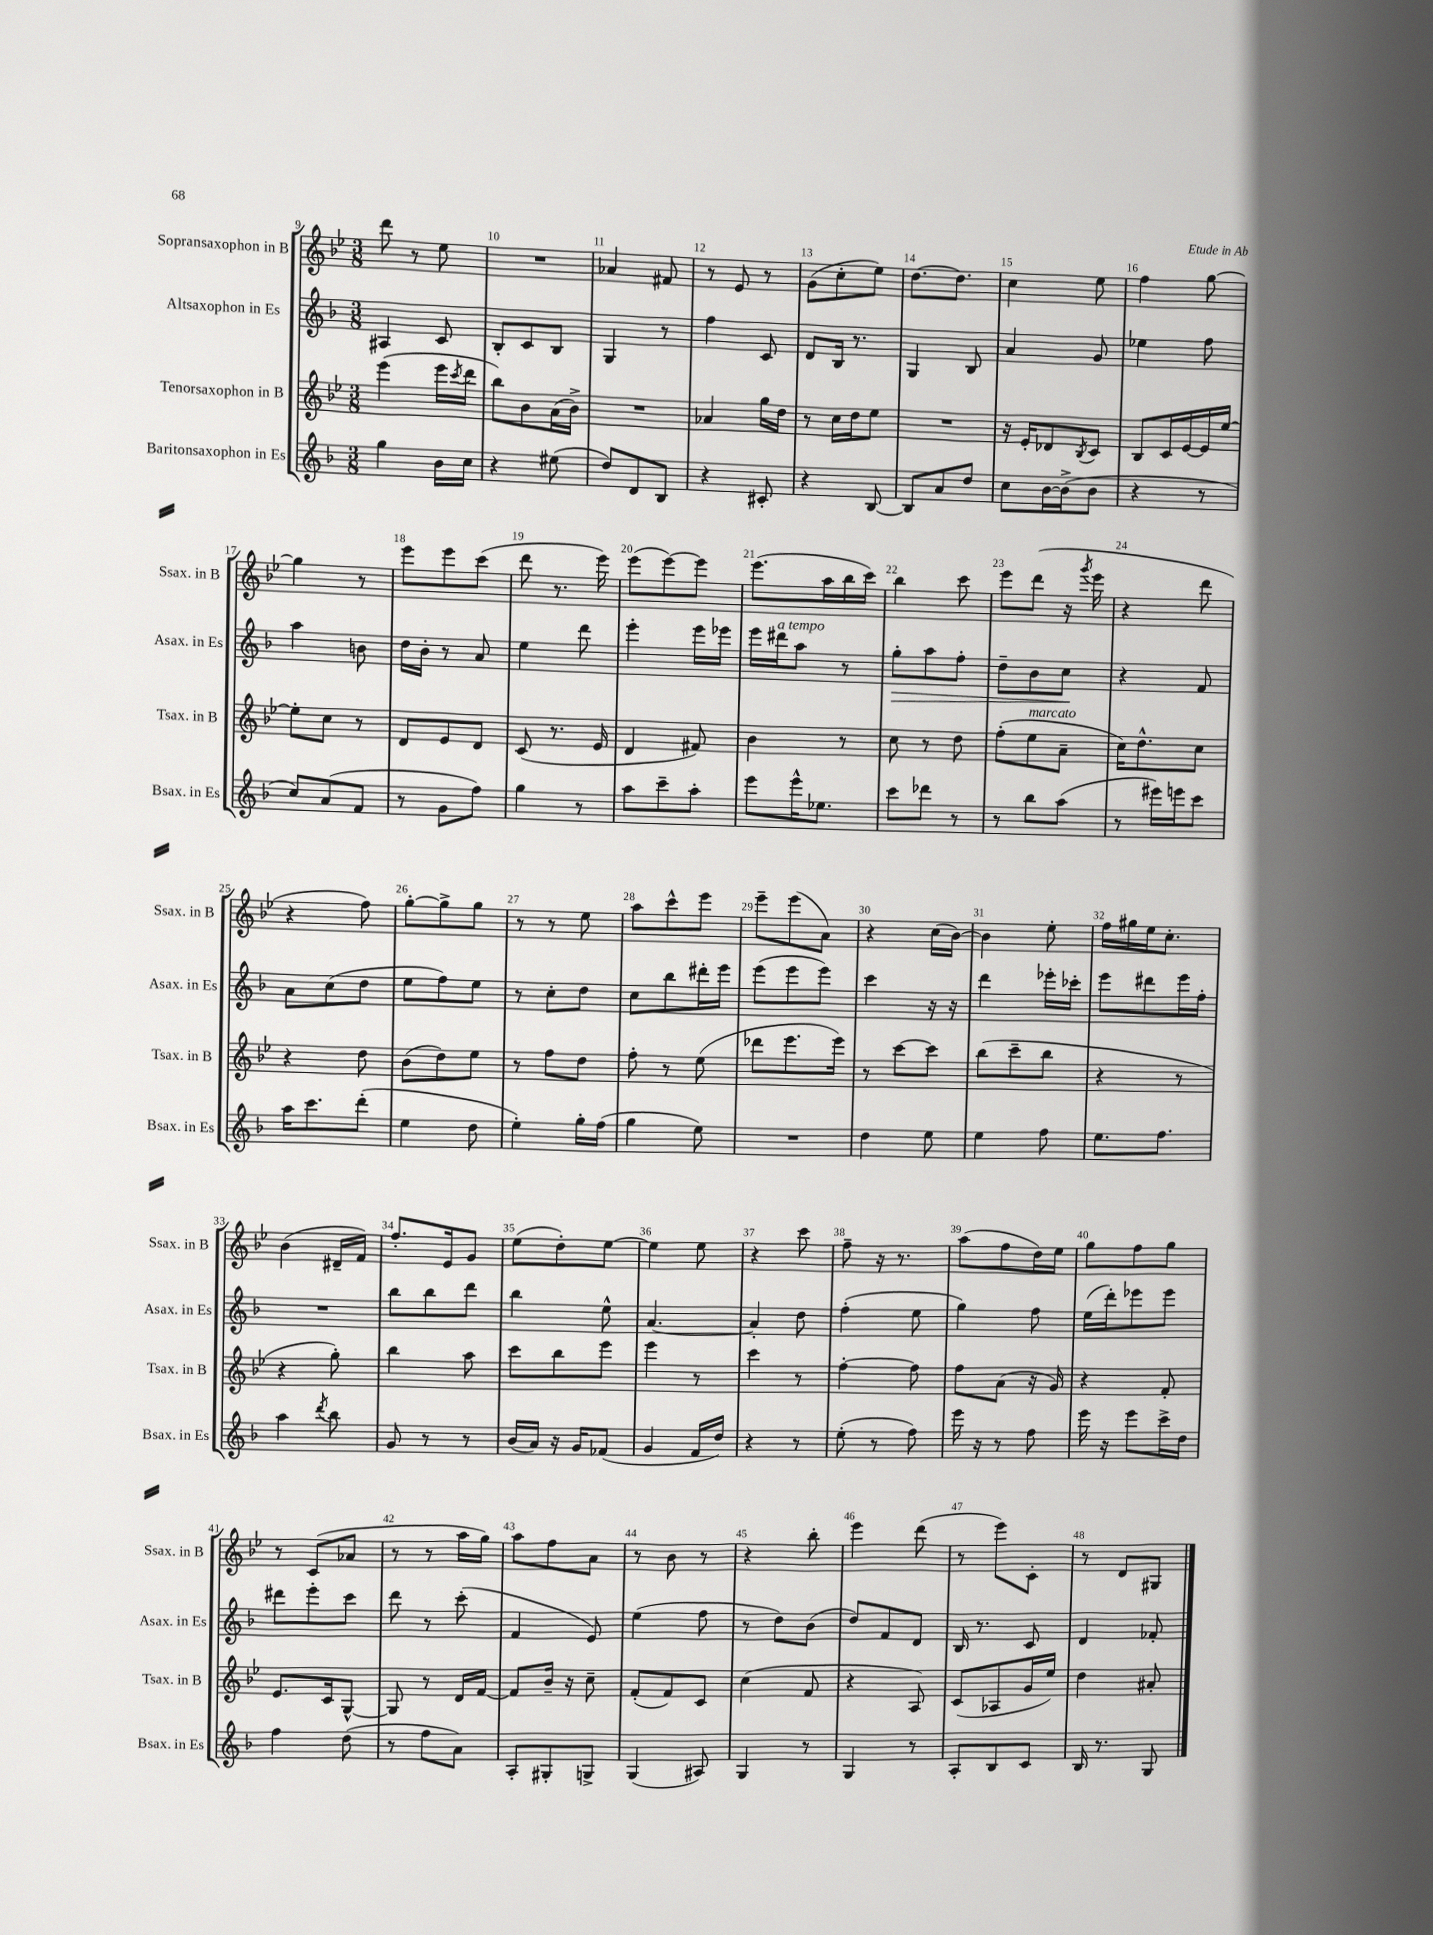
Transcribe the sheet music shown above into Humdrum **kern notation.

**kern	**kern	**kern	**dynam	**kern
*part4	*part3	*part2	*part2	*part1
*staff4	*staff3	*staff2	*staff2	*staff1
*I"Baritonsaxophon in Es	*I"Tenorsaxophon in B	*I"Altsaxophon in Es	*	*I"Sopransaxophon in B
*I'Bsax. in Es	*I'Tsax. in B	*I'Asax. in Es	*	*I'Ssax. in B
*clefG2	*clefG2	*clefG2	*	*clefG2
*k[b-]	*k[b-e-]	*k[b-]	*	*k[b-e-]
*M3/8	*M3/8	*M3/8	*	*M3/8
=9	=9	=9	=9	=9
4gg\	(4eee-\	4A#X/	.	8ddd\
.	.	.	.	8r
16b-\LL	16eee-\LL	8c/	.	8ee-\
.	8qccc/	.	.	.
16cc\JJ	16ddd\JJ	.	.	.
=10	=10	=10	=10	=10
4r	8bb-\L)	8B-'/L	.	4.r
.	8b-\	8c/	.	.
(8ee#X\	(16a\L	8B-/J	.	.
.	16b-^\JJ)	.	.	.
=11	=11	=11	=11	=11
8dd/L)	4.r	4G/	.	4a-X/
8d/	.	.	.	.
8B-/J	.	8r	.	8f#X/
=12	=12	=12	=12	=12
4r	4a-X/	4ff\	.	8r
.	.	.	.	8e-/
8c#X'/	16gg\LL	8c/	.	8r
.	16dd\JJ	.	.	.
=13	=13	=13	=13	=13
4r	8r	8d/L	.	(8g\L
.	16cc\LL	16B-/Jk	.	8cc'\
.	16dd\J	8.r	.	.
[8B-/	8ee-\J	.	.	8ee-\J)
=14	=14	=14	=14	=14
8B-/L]	4.r	4G/	.	[8.dd\L
8a/	.	.	.	.
.	.	.	.	8.dd\J]
8dd/J	.	8B-/	.	.
=15	=15	=15	=15	=15
8cc\L	16r	4a/	.	4cc\
.	16e-'/KL	.	.	.
[16b-\L	8d-X/	.	.	.
(16b-^\J]	.	.	.	.
.	8qB-/	.	.	.
8b-\J	8c/J	8g/	.	8ee-\
=16	=16	=16	=16	=16
4r	8B-/L	4ee-X\	.	4ff\
.	16c/L	.	.	.
.	[16e-/	.	.	.
8r	16e-/]	8ff\	.	[8gg\
.	[16ee-/JJ	.	.	.
!!LO:LB:g=z
=17	=17	=17	=17	=17
8cc/L)	8ee-'\L]	4aa\	.	4gg\]
(8a/	8cc\J	.	.	.
8f/J	8r	8bn\	.	8r
=18	=18	=18	=18	=18
8r	8d/L	16dd\LL	.	8eee-\L
.	.	16b-'\JJ	.	.
8g\L	8e-/	8r	.	8eee-\
8ff\J)	8d/J	8a/	.	(8ccc\J
=19	=19	=19	=19	=19
4gg\	(8c/	4ee\	.	8ddd\
.	8.r	.	.	8.r
8r	.	8ddd\	.	.
.	16e-/	.	.	16eee-\)
=20	=20	=20	=20	=20
8aa\L	4d/	4eee'\	.	(8eee-\L
8ccc~\	.	.	.	[8eee-\)
8aa'\J	8f#X/)	16eee\LL	.	8eee-\J]
.	.	16eee-X\JJ	.	.
=21	=21	=21	=21	=21
8eee\L	4b-\	16eee\LL	.	(8.eee-\L
!	!	!LO:TX:a:i:t=a tempo	!	!
.	.	16ddd#X\J	.	.
16eee^^\K	.	8aa\J	.	.
8.ee-X\J	.	.	.	16aa\L
.	8r	8r	.	16bb-\
.	.	.	.	16ccc\JJ)
=22	=22	=22	=22	=22
!	!	!	!LO:HP:b	!
8ccc\L	8cc\	8gg'\L	>	4bb-\
8ddd-X\J	8r	8aa\	.	.
8r	8dd\	8ff'\J	.	8ccc\
=23	=23	=23	=23	=23
8r	(8ff'\L	8dd~\L	.	8eee-\L
!	!LO:TX:a:i:t=marcato	!	!	!
8bb-\L	8ee-\	8b-\	.	(8ddd\J
(8aa\J	8a~\J	8cc\J	.	16r
.	.	.	.	8qggg/
.	.	.	.	16eee-\
.	.	.	]	.
=24	=24	=24	=24	=24
8r	16cc\KL)	4r	.	4r
.	8.dd^^\	.	.	.
16eee#X\LL)	.	.	.	.
16eeen\J	.	.	.	.
8ccc\J	8cc\J	8f/	.	8ddd\
!!LO:LB:g=z
=25	=25	=25	=25	=25
16aa\KL	4r	8a\L	.	4r
8.ccc\	.	.	.	.
.	.	(8cc\	.	.
(8ddd'\J	8dd\	8dd\J	.	8ff\)
=26	=26	=26	=26	=26
4ee\	(8b-\L	8ee\L	.	[8gg'\L
.	8dd\)	8ff\)	.	8gg^\]
8dd\	8ee-\J	8ee\J	.	8gg\J
=27	=27	=27	=27	=27
4ee'\)	8r	8r	.	8r
.	8ff\L	8cc'\L	.	8r
16gg'\LL	8dd\J	8dd\J	.	8ee-\
(16ff\JJ	.	.	.	.
=28	=28	=28	=28	=28
4gg\	8ff'\	8cc\L	.	8aa\L
.	8r	8bb-\	.	8ccc^^\
8ee\)	(8ee-\	16ddd#X'\L	.	8eee-\J
.	.	16eee\JJ	.	.
=29	=29	=29	=29	=29
4.r	8ddd-X\L	(8eee\L	.	8eee-~\L
.	8.eee-\	8eee\	.	(8eee-\
.	.	8eee\J)	.	8a\J)
.	16eee-\Jk)	.	.	.
=30	=30	=30	=30	=30
4dd\	8r	4ccc\	.	4r
.	[8ccc\L	.	.	.
8ee\	8ccc\J]	16r	.	(16cc\LL
.	.	16r	.	[16b-\JJ)
=31	=31	=31	=31	=31
4ee\	(8bb-\L	4ddd\	.	4b-\]
.	8ccc~\	.	.	.
8ff\	8bb-\J	16eee-X'\LL	.	8ee-'\
.	.	16ccc-X'\JJ	.	.
=32	=32	=32	=32	=32
8.ee\L	4r	8eee\L	.	16ff\LL
.	.	.	.	16gg#X\
.	.	8ddd#X\	.	16ee-\J
8.ff\J	.	.	.	8.cc'\J
.	8r	16eee\L	.	.
.	.	16ff'\JJ	.	.
!!LO:LB:g=z
=33	=33	=33	=33	=33
4aa\	4r	4.r	.	(4b-\
8qddd/	.	.	.	.
8bb-\	8gg'\)	.	.	16d#X~/LL
.	.	.	.	16f/JJ)
=34	=34	=34	=34	=34
8g/	4bb-\	8bb-\L	.	8.ff'/L
8r	.	8bb-\	.	.
.	.	.	.	16e-/k
8r	8aa\	8ddd\J	.	8g/J
=35	=35	=35	=35	=35
(16b-/LL	8ccc\L	4bb-\	.	(8ee-\L
16a/JJ)	.	.	.	.
16r	8bb-\	.	.	8dd'\)
16g/KL	.	.	.	.
(8f-X/J	8eee-\J	8ee^^\	.	[8ee-\J
=36	=36	=36	=36	=36
4g/	4eee-\	[4.a/	.	4ee-\]
16f/LL	8r	.	.	8ee-\
16dd/JJ)	.	.	.	.
=37	=37	=37	=37	=37
4r	4ccc\	4a'/]	.	4r
8r	8r	8dd\	.	8ccc\
=38	=38	=38	=38	=38
(8ee'\	[4ff'\	(4ff'\	.	8ff~\
8r	.	.	.	16r
.	.	.	.	8.r
8ff\)	8ff\]	8ee\	.	.
=39	=39	=39	=39	=39
16eee\	8ff\L	4gg\)	.	(8aa\L
16r	.	.	.	.
8r	(8a\J	.	.	8ff\
8ff\	16r	8ff\	.	16dd\L)
.	16g/)	.	.	16ee-\JJ
=40	=40	=40	=40	=40
16eee\	4r	(16ee\LL	.	8gg\L
16r	.	16ddd'\J)	.	.
8eee\L	.	8eee-X\	.	8ff\
16ccc^\L	8f'/	8eee-\J	.	8gg\J
16dd\JJ	.	.	.	.
!!LO:LB:g=z
=41	=41	=41	=41	=41
4ff\	8.e-/L	8ddd#X\L	.	8r
.	.	8eee'\	.	(8c/L
.	16c/k	.	.	.
(8dd\	[8G^^/J	8ccc\J	.	8a-X/J
=42	=42	=42	=42	=42
8r	8G/]	8ddd\	.	8r
8ff\L	8r	8r	.	8r
8a\J)	16d/LL	(8ccc'\	.	16aa\LL
.	[16f/JJ	.	.	16gg\JJ)
=43	=43	=43	=43	=43
8A'/L	8f/L]	4f/	.	8aa\L
8G#X'/	16b-~/Jk	.	.	8ff\
.	16r	.	.	.
8Gn^/J	8cc~\	8e/)	.	8a\J
=44	=44	=44	=44	=44
(4G/	(8f'/L	(4ee\	.	8r
.	8f/)	.	.	8b-\
8A#X/)	8c/J	8ff\	.	8r
=45	=45	=45	=45	=45
4G/	(4cc\	8r	.	4r
.	.	8dd\L)	.	.
8r	8f/	(8b-\J	.	8bb-'\
=46	=46	=46	=46	=46
4G/	4r	8dd/L)	.	4eee-\
.	.	8f/	.	.
8r	8A/)	8d/J	.	(8ddd\
=47	=47	=47	=47	=47
8A'/L	(8c/L	16B-/	.	8r
.	.	8.r	.	.
8B-/	8A-X/	.	.	8eee-\L)
8c/J	16g/L	8c/	.	8c'\J
.	16ee-/JJ)	.	.	.
=48	=48	=48	=48	=48
16B-/	4dd\	4d/	.	8r
8.r	.	.	.	.
.	.	.	.	8d/L
8G/	8a#X'/	8f-X'/	.	8G#X/J
==	==	==	==	==
*-	*-	*-	*-	*-
